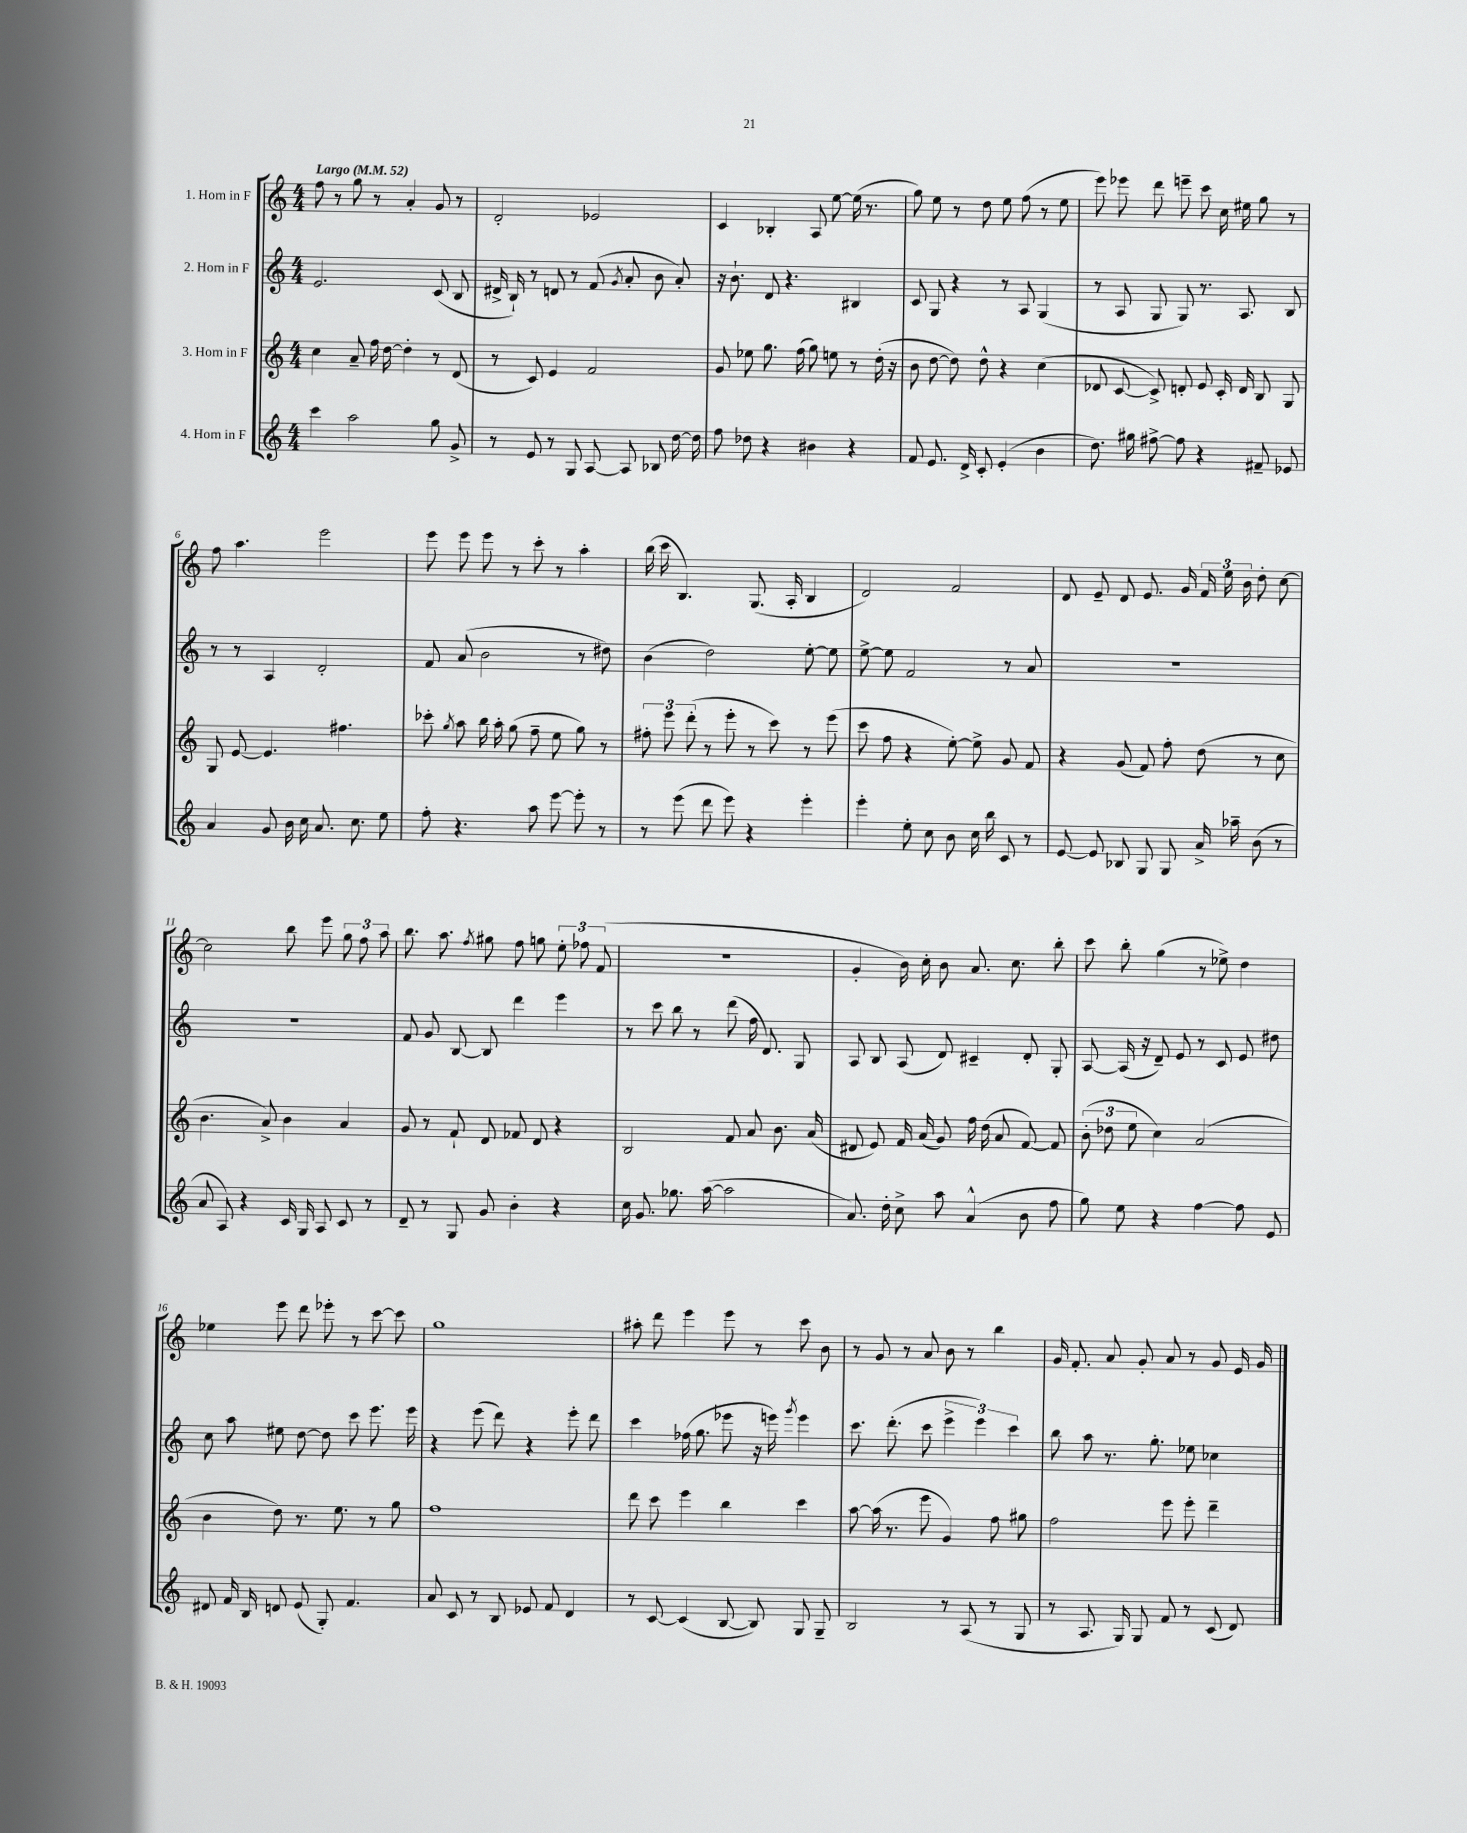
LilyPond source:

<<
\new StaffGroup <<
\new Staff = "s0" \with { instrumentName = "1. Horn in F" } {
    \clef treble \key c \major \numericTimeSignature \time 4/4 \tempo "Largo" 4 = 52
    \autoBeamOff f''8 r8 g''8 r8 a'4-. g'8 r8 |
    d'2-. ees'2 |
    c'4 bes4-. a8 e''8~ e''16( r8. |
    g''8) e''8 r8 d''8 e''8 f''8( r8 e''8 |
    e'''8) ees'''8 d'''8 e'''8-- c'''8 c''16 eis''16 g''8 r8 |
    f''8 a''4. e'''2 |
    e'''8 e'''8 e'''8 r8 c'''8-. r8 a''4-. |
    b''16( c'''16 b4.) g8.( a16-. b4 |
    d'2) f'2 |
    d'8 e'8-- d'8 e'8. g'16 \tuplet 3/2 { f'16 e''16 b'16 } d''8-. c''8~ |
    c''2 b''8 e'''8 \tuplet 3/2 { g''8 f''8 a''8 } |
    b''8. a''8. \acciaccatura { f''8 } gis''8 f''8 g''8 \tuplet 3/2 { e''8-. fes''8 f'8( } |
    R1 |
    g'4-. b'16) c''16-. b'8 a'8. c''8. b''8-. |
    c'''8 b''8-. g''4( r8 ees''8->) d''4 |
    ees''4 e'''8 d'''8 ees'''8-. r8 c'''8~ c'''8 |
    g''1 |
    ais''8-. d'''8 e'''4 e'''8 r8 c'''8 b'8 |
    r8 g'8 r8 a'8 b'8 r8 b''4 |
    g'16 f'8.-. a'8 g'8-. a'8 r8 g'8 e'16 g'16 \bar "|." |
}
\new Staff = "s1" \with { instrumentName = "2. Horn in F" } {
    \clef treble \key c \major \numericTimeSignature \time 4/4
    \autoBeamOff e'2. c'8( b8 |
    dis'16-> b16-!) r8 d'8 r8 f'8( \acciaccatura { g'8 } a'8-. b'8 a'8-.) |
    r16 b'8.-! d'8 r4. bis4 |
    c'8 g8 r4 r8 a8 g4( |
    r8 a8 g8 g8) r8. a8. b8 |
    r8 r8 a4 d'2-. |
    f'8 a'8( b'2 r8 dis''8) |
    b'4( d''2) e''8~-. e''8 |
    e''8~-> e''8 f'2 r8 a'8 |
    R1 |
    R1 |
    f'8 g'8 b8~ b8 d'''4 e'''4 |
    r8 c'''8 b''8 r8 d'''8( f''16 d'8.) g8 |
    a8 b8 a8( d'8) cis'4-- d'8-. g8-. |
    a8~ a16( r16 d'8--) e'8 r8 c'8 e'8 dis''8 |
    c''8 a''8 eis''8 d''8~ d''8 c'''8 e'''8. e'''16 |
    r4 e'''8( d'''8) r4 e'''8-. d'''8 |
    c'''4 fes''16( g''8. ees'''8 r16 e'''16) \acciaccatura { g'''8 } e'''4 |
    c'''8. d'''8.-.( c'''8 \tuplet 3/2 { e'''4-> e'''4) c'''4 } |
    b''8 a''8 r8. g''8.-. ees''8 ces''4 \bar "|." |
}
\new Staff = "s2" \with { instrumentName = "3. Horn in F" } {
    \clef treble \key c \major \numericTimeSignature \time 4/4
    \autoBeamOff c''4 a'8-- f''16 d''16~ d''4-. r8 d'8( |
    r8 c'8) e'4 f'2 |
    g'8 ees''8 g''8. f''16( g''8) e''8 r8 d''16-.( r16 |
    b'8 d''8~ d''8) d''8-^ r4 c''4( |
    des'8 c'8~ c'8->) d'8-. e'8 c'16-. d'16 b8 g8 |
    g8 e'8~ e'4. fis''4. |
    ces'''8-. \acciaccatura { g''8 } a''8 b''16 a''16-. g''8( f''8-- e''8 g''8) r8 |
    \tuplet 3/2 { fis''8-. e'''8 d'''8-.( } r8 e'''8-. r8 c'''8) r8 e'''8( |
    c'''8 f''8 r4 e''8~-.) e''8-> g'8 f'8 |
    r4 g'8( f'8) f''8-. d''8( r8 c''8 |
    b'4. a'8->) b'4 a'4 |
    g'8 r8 f'8-! d'8 fes'8 d'8 r4 |
    b2 f'8 a'8 b'8. a'16( |
    dis'8 e'8) f'16 a'16( g'8) f''16 d''16( a'8 f'8~) f'8 |
    \tuplet 3/2 { b'8-.( des''8 e''8 } c''4) a'2( |
    b'4 d''8) r8. e''8. r8 g''8 |
    f''1 |
    d'''8 c'''8 e'''4 b''4 c'''4 |
    a''8~ a''16( r8. e'''8 g'4) f''8 gis''8 |
    f''2 e'''8 e'''8-. d'''4-- \bar "|." |
}
\new Staff = "s3" \with { instrumentName = "4. Horn in F" } {
    \clef treble \key c \major \numericTimeSignature \time 4/4
    \autoBeamOff c'''4 a''2 g''8 g'8-> |
    r8 e'8 r8 g8 a8~ a8 bes8 d''16~ d''16 |
    f''8 des''8 r4 bis'4 r4 |
    f'8 e'8. d'16-> c'8-. e'4-.( b'4 |
    d''8.) gis''16 fis''8~-> fis''8 r4 fis'8-- ees'8 |
    a'4 g'8 b'16 c''16 a'8. c''8. e''8 |
    f''8-. r4. a''8 e'''8~ e'''8-. r8 |
    r8 e'''8( d'''8 e'''8) r4 e'''4-. |
    e'''4-. e''8-. c''8 b'8 c''16 b''16 c'8 r8 |
    e'8~ e'8 bes8 g8 g8 a'16-> aes''16-- b'8( r8 |
    a'8 a8) r4 c'16 g16 a8 c'8 r8 |
    d'8-- r8 g8 g'8 b'4-. r4 |
    c''16 g'8. ges''8. a''16~( a''2 |
    a'8.) d''16-. c''8-> a''8 a'4-^( b'8 f''8 |
    g''8) e''8 r4 f''4~ f''8 e'8 |
    dis'8 f'16 b16 d'8 e'8( g8-.) f'4. |
    a'8 c'8 r8 b8 ees'8 f'8 d'4 |
    r8 c'8~ c'4( b8~ b8) g8 g8-- |
    b2 r8 a8( r8 g8 |
    r8 a8. g16) g8 f'8 r8 c'8( d'8) \bar "|." |
}
>>
>>
